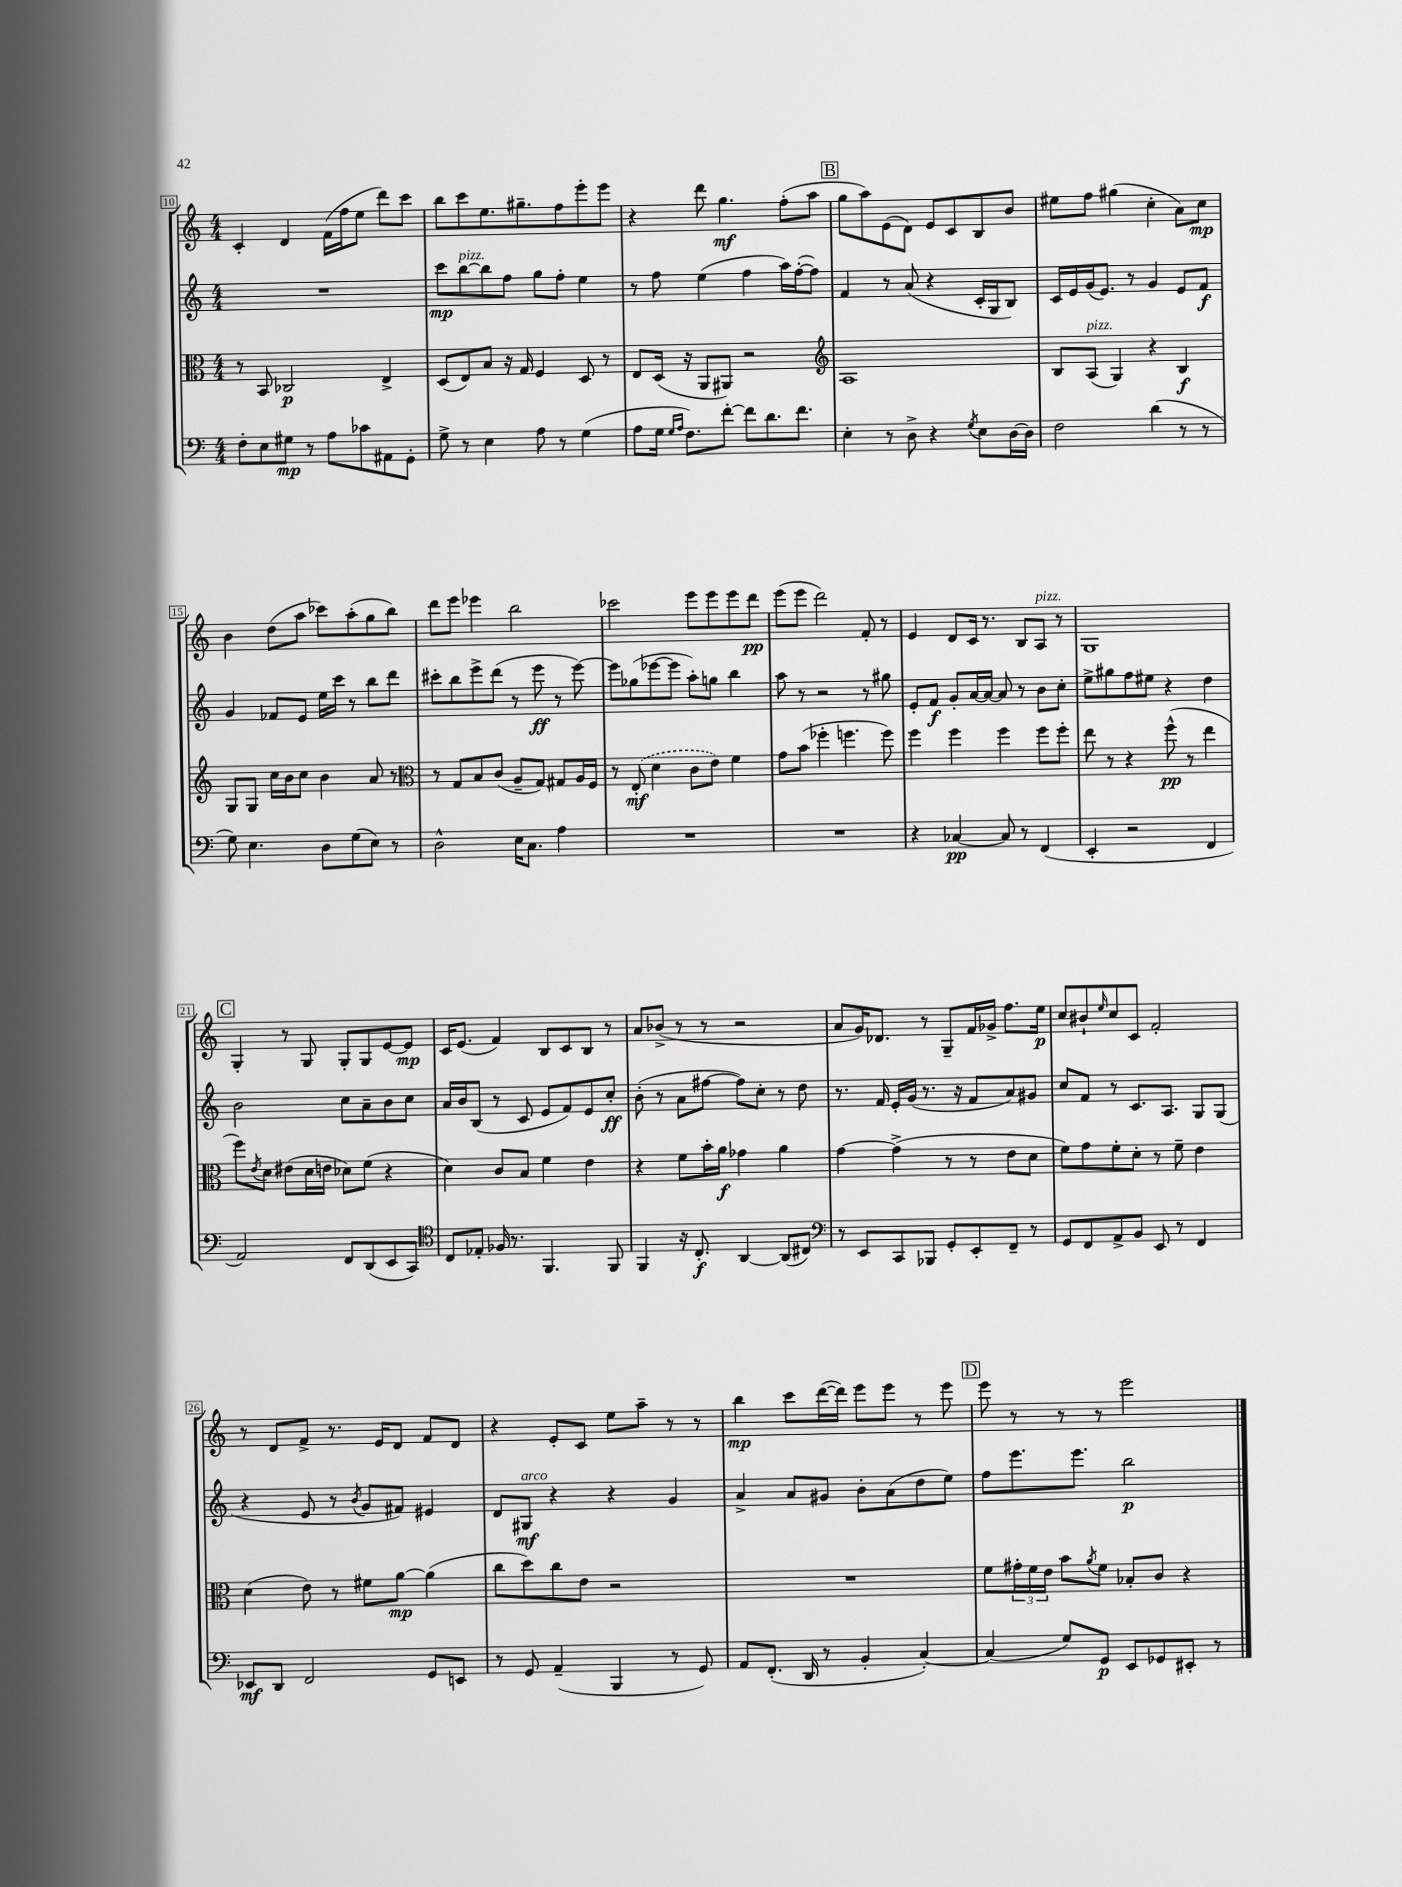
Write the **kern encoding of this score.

**kern	**dynam	**kern	**dynam	**kern	**dynam	**kern	**dynam
*part4	*part4	*part3	*part3	*part2	*part2	*part1	*part1
*staff4	*staff4	*staff3	*staff3	*staff2	*staff2	*staff1	*staff1
*clefF4	*	*clefC3	*	*clefG2	*	*clefG2	*
*k[]	*	*k[]	*	*k[]	*	*k[]	*
*M4/4	*	*M4/4	*	*M4/4	*	*M4/4	*
=10	=10	=10	=10	=10	=10	=10	=10
8F'\L	.	8r	.	1r	.	4c'/	.
8E\	.	8BB/	.	.	.	.	.
8G#X\J	mp	2C-X/	p	.	.	4d/	.
8r	.	.	.	.	.	.	.
8A\L	.	.	.	.	.	(16f\LL	.
.	.	.	.	.	.	16ff\J	.
8c-X\	.	.	.	.	.	8ee\J	.
8AA#X\	.	4E^/	.	.	.	8ddd\L)	.
8GG'\J	.	.	.	.	.	8ccc\J	.
=11	=11	=11	=11	=11	=11	=11	=11
8G^\	.	(8D/L	.	8ccc\L	mp	8bb\L	.
!	!	!	!	!LO:TX:a:i:t=pizz.	!	!	!
8r	.	8E/)	.	[8bb\	.	8ccc\	.
4E\	.	8B/J	.	8bb\]	.	8.ee\	.
.	.	16r	.	8ff\J	.	.	.
.	.	16G/	.	.	.	8.gg#X~\	.
8A\	.	4F/	.	8gg\L	.	.	.
8r	.	.	.	8ff'\J	.	8ff\	.
(4G\	.	8D/	.	4ee\	.	8eee'\	.
.	.	8r	.	.	.	8eee\J	.
=12	=12	=12	=12	=12	=12	=12	=12
8A\L	.	8E/L	.	8r	.	4r	.
16G\Jk	.	(16D/Jk	.	8ff\	.	.	.
16qqG/LL	.	.	.	.	.	.	.
16qqA/JJ	.	.	.	.	.	.	.
8.F\L)	.	16r	.	.	.	.	.
.	.	8AA/L	.	(4ee\	.	8ddd\	.
[8f'\J	.	8AA#X/J)	.	.	.	4.gg\	mf
8f\L]	.	2r	.	4ff\	.	.	.
8.d\	.	.	.	.	.	.	.
.	.	.	.	16aa\LL)	.	(8ff'\L	.
8.f\J	.	.	.	([16ff'\J	.	.	.
.	.	.	.	8ff\J])	.	8aa\J	.
!!LO:REH:place=s1:t=B
=13	=13	=13	=13	=13	=13	=13	=13
*	*	*clefG2	*	*	*	*	*
4E'\	.	1A	.	4f/	.	8gg\L	.
.	.	.	.	.	.	8aa\)	.
8r	.	.	.	8r	.	(8e\	.
8D^\	.	.	.	(8a/	.	8d\J)	.
4r	.	.	.	4r	.	8e/L	.
.	.	.	.	.	.	8c/	.
8qG/	.	.	.	.	.	.	.
8E\L	.	.	.	16c'/LL	.	8B/	.
.	.	.	.	16G/J	.	.	.
[16D\L	.	.	.	8B/J)	.	8b/J	.
16D\JJ]	.	.	.	.	.	.	.
=14	=14	=14	=14	=14	=14	=14	=14
2F\	.	8B/L	.	16c/LL	.	8ee#X\L	.
.	.	.	.	16e/	.	.	.
!	!	!LO:TX:a:i:t=pizz.	!	!	!	!	!
.	.	(8A/J	.	(16g/J	.	8ff\J	.
.	.	.	.	8.e/J)	.	.	.
.	.	4G/)	.	.	.	(4gg#X\	.
.	.	.	.	8r	.	.	.
(4d\	.	4r	.	4g/	.	4cc'\	.
8r	.	4B/	f	8e/L	.	8a\L)	.
8r	.	.	.	8f/J	f	8cc\J	mp
!!LO:LB:g=z
=15	=15	=15	=15	=15	=15	=15	=15
8G\)	.	8G/L	.	4g/	.	4b\	.
4.E\	.	8G/J	.	.	.	.	.
.	.	16cc\LL	.	8f-X/L	.	(8dd\L	.
.	.	16b\J	.	.	.	.	.
.	.	8cc\J	.	8e/J	.	8aa\J	.
8D\L	.	4b\	.	16ee\LL	.	8ccc-X\L)	.
.	.	.	.	16ccc\JJ	.	.	.
(8G\	.	.	.	8r	.	(8aa'\	.
8E\J)	.	8a/	.	8bb\L	.	8gg\	.
8r	.	8r	.	8ddd\J	.	8bb\J)	.
=16	=16	=16	=16	=16	=16	=16	=16
*	*	*clefC3	*	*	*	*	*
2D^^\	.	8r	.	8ccc#X'\L	.	8ddd\L	.
.	.	8G/L	.	8bb\	.	8eee\J	.
.	.	8B/	.	8eee^\	.	4eee-X\	.
.	.	(8c/J	.	(8ddd\J	.	.	.
16E\KL	.	8A~/L	.	8r	.	2bb\	.
8.C\J	.	.	.	.	.	.	.
.	.	8G/J)	.	8eee\	ff	.	.
4A\	.	8G#X/L	.	8r	.	.	.
.	.	16A/L	.	[8eee\)	.	.	.
.	.	16F/JJ	.	.	.	.	.
=17	=17	=17	=17	=17	=17	=17	=17
1r	.	8r	.	8eee\L]	.	2ccc-X\	.
.	.	(8E'/	mf	(8gg-X\	.	.	.
.	.	4d\	.	[8eee-X\	.	.	.
.	.	.	.	8eee-\J]	.	.	.
.	.	8c\L	.	8aa'\L)	.	8eee\L	.
.	.	8e\J)	.	8ggn\J	.	8eee\	.
.	.	4f\	.	4bb\	.	8eee\	.
.	.	.	.	.	.	8ddd\J	pp
=18	=18	=18	=18	=18	=18	=18	=18
1r	.	8g\L	.	8aa\	.	(8eee\L	.
.	.	(8b\J	.	8r	.	8eee\J	.
.	.	4ff-X'\	.	2r	.	2ddd\)	.
.	.	4.ffn\	.	.	.	.	.
.	.	.	.	8r	.	8f'/	.
.	.	8ff\)	.	8gg#X\	.	8r	.
=19	=19	=19	=19	=19	=19	=19	=19
4r	.	4ff\	.	8e'/L	.	4e/	.
.	.	.	.	8f/J	f	.	.
[4C-X/	pp	4ff\	.	8g'/L	.	8d/L	.
.	.	.	.	[16a/L	.	16c/Jk	.
.	.	.	.	16a/JJ_	.	8.r	.
8C-/]	.	4ff\	.	8a/]	.	.	.
8r	.	.	.	8r	.	8B/L	.
!	!	!	!	!	!	!LO:TX:a:i:t=pizz.	!
(4FF/	.	8ff\L	.	8b\L	.	8A/J	.
.	.	8ff'\J	.	8cc'\J	.	8r	.
=20	=20	=20	=20	=20	=20	=20	=20
4EE'/	.	8ee\	.	8ee^\L	.	1G	.
.	.	8r	.	8gg#X\	.	.	.
2r	.	4r	.	8ff\	.	.	.
.	.	.	.	8ee#X\J	.	.	.
.	.	(8ff^^\	pp	4r	.	.	.
.	.	8r	.	.	.	.	.
4FF/	.	4ee\	.	4dd\	.	.	.
!!LO:LB:g=z
!!LO:REH:place=s1:t=C
=21	=21	=21	=21	=21	=21	=21	=21
2AA/)	.	8ff\L)	.	2b\	.	4G'/	.
.	.	8qe/	.	.	.	.	.
.	.	8d\J	.	.	.	.	.
.	.	(8e#X\L	.	.	.	8r	.
.	.	16d\L	.	.	.	8G/	.
.	.	16en\JJ	.	.	.	.	.
8FF/L	.	8d-X\L)	.	8cc\L	.	8G'/L	.
(8DD/	.	(8f\J	.	8a~\	.	8G/	.
8EE/	.	4r	.	8b\	.	[8e/	.
8CC/J)	.	.	.	8cc\J	.	8e/J]	mp
=22	=22	=22	=22	=22	=22	=22	=22
*clefC4	*	*	*	*	*	*	*
8C/L	.	4d\)	.	16a/LL	.	16c/KL	.
.	.	.	.	16b/J	.	(8.e/J	.
8E-X'/J	.	.	.	(8B/J	.	.	.
16F-X/	.	8c/L	.	8r	.	4f/)	.
8.r	.	.	.	.	.	.	.
.	.	8B/J	.	8c/	.	.	.
4.FF/	.	4f\	.	8e/L	.	8B/L	.
.	.	.	.	8f/)	.	8c/	.
.	.	4e\	.	8e/	.	8B/J	.
8FF/	.	.	.	8cc'/J	ff	8r	.
=23	=23	=23	=23	=23	=23	=23	=23
4FF/	.	4r	.	(8b'\	.	8a/L	.
.	.	.	.	8r	.	(8b-X^/J	.
16r	.	8f\L	.	8a\L	.	8r	.
8.C'/	f	.	.	.	.	.	.
.	.	16b'\L	.	[8ff#X\J	.	8r	.
.	.	16a\JJ	f	.	.	.	.
[4AA/	.	4g-X\	.	8ff#\L])	.	2r	.
.	.	.	.	8cc'\J	.	.	.
(8AA/L]	.	4a\	.	8r	.	.	.
8C#X/J)	.	.	.	8dd\	.	.	.
=24	=24	=24	=24	=24	=24	=24	=24
*clefF4	*	*	*	*	*	*	*
8r	.	[4g\	.	8.r	.	8a/L	.
8EE/L	.	.	.	.	.	16g/K)	.
.	.	.	.	16f/	.	8.d-X/J	.
8CC/	.	(4g^\]	.	16e'/LL	.	.	.
.	.	.	.	(16g/JJ	.	.	.
8BBB-X/J	.	.	.	8.r	.	8r	.
8GG'/L	.	8r	.	.	.	8G~/L	.
.	.	.	.	16r	.	.	.
8EE'/	.	8r	.	8f/L	.	16f/L	.
.	.	.	.	.	.	16g-X^/JJ	.
8FF~/J	.	8e\L	.	8a/)	.	8.ff\L	.
8r	.	8d\J	.	8g#X/J	.	.	.
.	.	.	.	.	.	16ee\Jk	p
=25	=25	=25	=25	=25	=25	=25	=25
8GG/L	.	8f\L)	.	8cc/L	.	8cc/L	.
8FF/	.	8g\	.	8f/J	.	8b#X`/	.
.	.	.	.	.	.	16qqee/	.
8AA^/	.	8f'\	.	8r	.	8cc/	.
8BB/J	.	8d'\J	.	8.c/L	.	8c/J	.
8EE/	.	8r	.	.	.	2f'/	.
.	.	.	.	8.A/J	.	.	.
8r	.	8f~\	.	.	.	.	.
4FF/	.	4e\	.	8G/L	.	.	.
.	.	.	.	(8G/J	.	.	.
!!LO:LB:g=z
=26	=26	=26	=26	=26	=26	=26	=26
8EE-X/L	mf	(4d\	.	4r	.	8r	.
8DD/J	.	.	.	.	.	8d/L	.
2FF/	.	8e\)	.	8e/	.	8f^/J	.
.	.	8r	.	8r	.	8.r	.
.	.	.	.	8qb/	.	.	.
.	.	8f#X\L	.	8g/L	.	.	.
.	.	.	.	.	.	16e/KL	.
.	.	[8a\J	mp	8f#X/J)	.	8d/J	.
8GG/L	.	(4a\]	.	4e#X/	.	8f/L	.
8EEn/J	.	.	.	.	.	8d/J	.
=27	=27	=27	=27	=27	=27	=27	=27
8r	.	8cc\L	.	8d/L	.	4r	.
!	!	!	!	!LO:TX:a:i:t=arco	!	!	!
8GG/	.	8dd\)	.	8G#X/J	mf	.	.
(4AA~/	.	8cc\	.	4r	.	8e'/L	.
.	.	8e\J	.	.	.	8c/J	.
4BBB/	.	2r	.	4r	.	8ee\L	.
.	.	.	.	.	.	8aa~\J	.
8r	.	.	.	4g/	.	8r	.
8GG/)	.	.	.	.	.	8r	.
=28	=28	=28	=28	=28	=28	=28	=28
8AA/L	.	1r	.	4a^/	.	4bb\	mp
(8.FF'/J	.	.	.	.	.	.	.
.	.	.	.	8a/L	.	8ccc\L	.
16DD/	.	.	.	.	.	.	.
8r	.	.	.	8g#X/J	.	([16ddd\L	.
.	.	.	.	.	.	16ddd\JJ])	.
4BB'/	.	.	.	8b'\L	.	8eee\L	.
.	.	.	.	(8a\	.	8eee\J	.
[4C'/)	.	.	.	8dd\	.	8r	.
.	.	.	.	8ee\J)	.	8eee\	.
!!LO:REH:place=s1:t=D
=29	=29	=29	=29	=29	=29	=29	=29
(4C/]	.	8f\L	.	8ff\L	.	8eee\	.
.	.	24g#X'\L	.	8.eee\	.	8r	.
.	.	24f\	.	.	.	.	.
.	.	24e\JJ	.	.	.	.	.
8G/L)	.	8b\L	.	.	.	8r	.
.	.	.	.	8.eee\J	.	.	.
.	.	8qa/	.	.	.	.	.
8GG/J	p	8f\J	.	.	.	8r	.
8EE/L	.	8B-X'/L	.	2bb\	p	2eee\	.
8GG-X/	.	8c/J	.	.	.	.	.
8EE#X'/J	.	4r	.	.	.	.	.
8r	.	.	.	.	.	.	.
==	==	==	==	==	==	==	==
*-	*-	*-	*-	*-	*-	*-	*-
